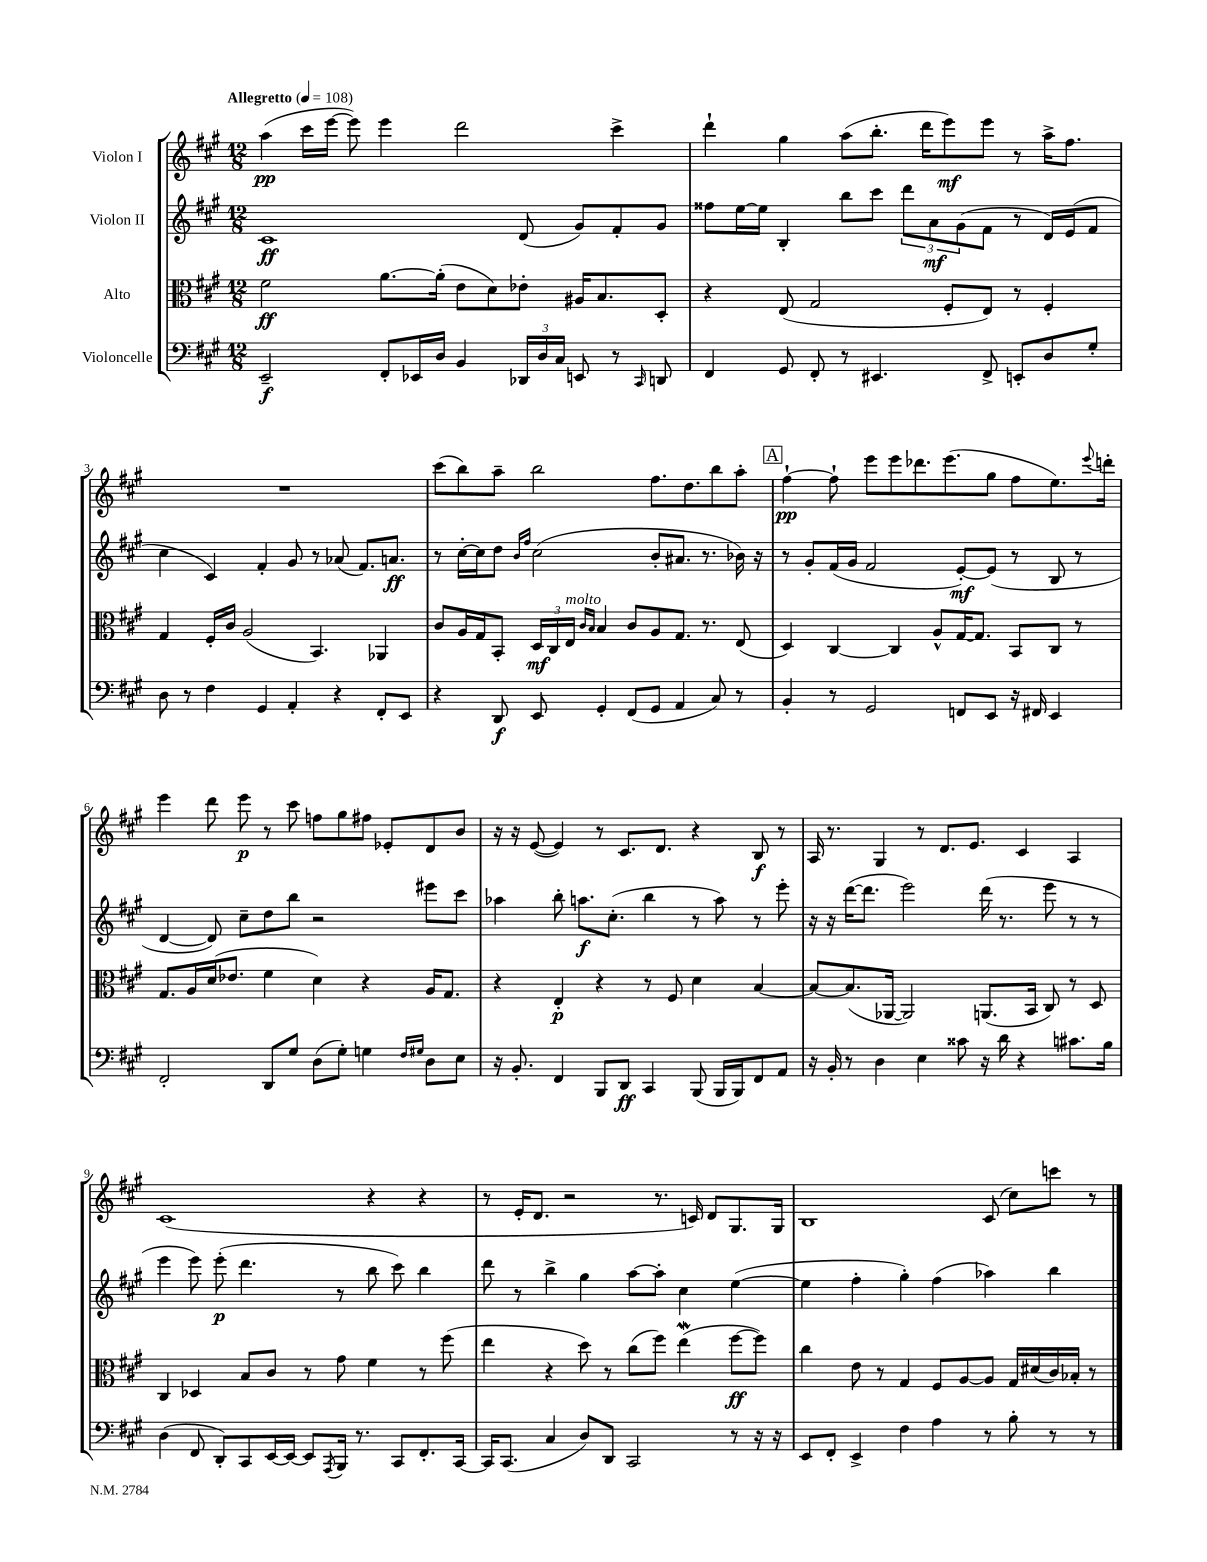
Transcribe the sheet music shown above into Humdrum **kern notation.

**kern	**dynam	**kern	**dynam	**kern	**dynam	**kern	**dynam
*part4	*part4	*part3	*part3	*part2	*part2	*part1	*part1
*staff4	*staff4	*staff3	*staff3	*staff2	*staff2	*staff1	*staff1
*I"Violoncelle	*	*I"Alto	*	*I"Violon II	*	*I"Violon I	*
*clefF4	*	*clefC3	*	*clefG2	*	*clefG2	*
*k[f#c#g#]	*	*k[f#c#g#]	*	*k[f#c#g#]	*	*k[f#c#g#]	*
*M12/8	*	*M12/8	*	*M12/8	*	*M12/8	*
*MM108	*	*MM108	*	*MM108	*	*MM108	*
=1	=1	=1	=1	=1	=1	=1	=1
!	!	!	!	!	!	!LO:TX:a:B:t=Allegretto	!
2EE~/	f	2f#\	ff	1c#	ff	(4aa\	pp
.	.	.	.	.	.	16ccc#\LL	.
.	.	.	.	.	.	[16eee\JJ	.
.	.	.	.	.	.	8eee\])	.
8FF#'/L	.	[8.a\L	.	.	.	4eee\	.
16EE-X/L	.	.	.	.	.	.	.
16D/JJ	.	(16a'\Jk]	.	.	.	.	.
4BB/	.	8e\L	.	.	.	2ddd\	.
.	.	8d\)	.	.	.	.	.
24DD-X/LL	.	8e-X'\J	.	(8d/	.	.	.
24D/	.	.	.	.	.	.	.
24C#/JJ	.	.	.	.	.	.	.
8EEn/	.	16A#X/KL	.	8g#/L)	.	.	.
.	.	8.B/	.	.	.	.	.
8r	.	.	.	8f#'/	.	4ccc#^\	.
16qqCC#/	.	.	.	.	.	.	.
8DDn/	.	8D'/J	.	8g#/J	.	.	.
=2	=2	=2	=2	=2	=2	=2	=2
4FF#/	.	4r	.	8ff##X\L	.	4ddd`\	.
.	.	.	.	[16ee\L	.	.	.
.	.	.	.	16ee\JJ]	.	.	.
8GG#/	.	(8E/	.	4B'/	.	4gg#\	.
8FF#'/	.	2G#/	.	.	.	.	.
8r	.	.	.	8bb\L	.	(8aa\L	.
4.EE#X/	.	.	.	8ccc#\J	.	8.bb'\J	.
.	.	.	.	12ddd\L	.	.	.
.	.	.	.	.	.	16ddd\KL	.
.	.	.	.	12a\	mf	.	.
.	.	8F#'/L	.	.	.	8eee\)	mf
.	.	.	.	(12g#\	.	.	.
8FF#^/	.	8E/J)	.	8f#\J	.	8eee\J	.
8EEn'/L	.	8r	.	8r	.	8r	.
8D/	.	4F#'/	.	16d/LL)	.	16aa^\KL	.
.	.	.	.	(16e/J	.	8.ff#\J	.
8G#'/J	.	.	.	8f#/J	.	.	.
!!LO:LB:g=z
=3	=3	=3	=3	=3	=3	=3	=3
8D\	.	4G#/	.	4cc#\	.	1.r	.
8r	.	.	.	.	.	.	.
4F#\	.	16F#'/LL	.	4c#/)	.	.	.
.	.	16c#/JJ	.	.	.	.	.
.	.	(2A/	.	.	.	.	.
4GG#/	.	.	.	4f#'/	.	.	.
4AA'/	.	.	.	8g#/	.	.	.
.	.	4.BB/)	.	8r	.	.	.
4r	.	.	.	(8a-X/	.	.	.
.	.	.	.	8.f#/L)	.	.	.
8FF#'/L	.	4AA-X/	.	.	.	.	.
.	.	.	.	8.an/J	ff	.	.
8EE/J	.	.	.	.	.	.	.
=4	=4	=4	=4	=4	=4	=4	=4
4r	.	8c#/L	.	8r	.	(8ccc#\L	.
.	.	16A/L	.	[16cc#'\LL	.	8bb\)	.
.	.	16G#/J	.	16cc#\J]	.	.	.
8DD/	f	8BB'/J	.	8dd\J	.	8aa~\J	.
.	.	.	.	16qqb/LL	.	.	.
.	.	.	.	16qqff#/JJ	.	.	.
8EE/	.	24D/LL	mf	(2cc#\	.	2bb\	.
.	.	24C#/	.	.	.	.	.
!	!	!LO:TX:a:i:t=molto	!	!	!	!	!
.	.	24E/JJ	.	.	.	.	.
.	.	16qqc#/LL	.	.	.	.	.
.	.	16qqB/JJ	.	.	.	.	.
4GG#'/	.	4B/	.	.	.	.	.
(8FF#/L	.	8c#/L	.	.	.	.	.
8GG#/J	.	8A/	.	8b'/L	.	8.ff#\L	.
4AA/	.	8.G#/J	.	8.a#X/J	.	.	.
.	.	.	.	.	.	8.dd\	.
.	.	8.r	.	8.r	.	.	.
8C#/)	.	.	.	.	.	8bb\	.
8r	.	(8E/	.	16b-X\)	.	8aa'\J	.
.	.	.	.	16r	.	.	.
!!LO:REH:place=s1:t=A
=5	=5	=5	=5	=5	=5	=5	=5
4BB'/	.	4D/)	.	8r	.	[4ff#`\	pp
.	.	.	.	8g#'/L	.	.	.
8r	.	[4C#/	.	(16f#/L	.	8ff#`\]	.
.	.	.	.	16g#/JJ	.	.	.
2GG#/	.	.	.	2f#/	.	8eee\L	.
.	.	4C#/]	.	.	.	8eee\	.
.	.	.	.	.	.	8.ddd-X\	.
.	.	8A^^/L	.	.	.	.	.
.	.	.	.	.	.	(8.eee\	.
8FFn/L	.	[16G#/K	.	[8e'/L)	mf	.	.
.	.	8.G#/J]	.	.	.	.	.
8EE/J	.	.	.	(8e/J]	.	8gg#\J	.
16r	.	8BB/L	.	8r	.	8ff#\L	.
16FF#X/	.	.	.	.	.	.	.
4EE/	.	8C#/J	.	8B/	.	8.ee\)	.
.	.	8r	.	8r	.	.	.
.	.	.	.	.	.	8qqeee/	.
.	.	.	.	.	.	16dddn'\Jk	.
!!LO:LB:g=z
=6	=6	=6	=6	=6	=6	=6	=6
2FF#'/	.	8.G#/L	.	[4d/	.	4eee\	.
.	.	16A/L	.	.	.	.	.
.	.	(16d/J	.	8d/])	.	8ddd\	.
.	.	8.e-X/J	.	.	.	.	.
.	.	.	.	8cc#~\L	.	8eee\	p
8DD/L	.	4f#\	.	8dd\	.	8r	.
8G#/J	.	.	.	8bb\J	.	8ccc#\	.
(8D\L	.	4d\)	.	2r	.	8ffn\L	.
8G#'\J)	.	.	.	.	.	8gg#\	.
4Gn\	.	4r	.	.	.	8ff#X\J	.
.	.	.	.	.	.	8e-X'/L	.
16qqF#/LL	.	.	.	.	.	.	.
16qqG#X/JJ	.	.	.	.	.	.	.
8D\L	.	16A/KL	.	8eee#X\L	.	8d/	.
.	.	8.G#/J	.	.	.	.	.
8E\J	.	.	.	8ccc#\J	.	8b/J	.
=7	=7	=7	=7	=7	=7	=7	=7
16r	.	4r	.	4aa-X\	.	16r	.
8.BB'/	.	.	.	.	.	16r	.
.	.	.	.	.	.	([8e/	.
4FF#/	.	4E'/	p	8bb'\	.	4e/])	.
.	.	.	.	8.aan\L	f	.	.
8BBB/L	.	4r	.	.	.	8r	.
.	.	.	.	(8.cc#'\J	.	.	.
8DD/J	ff	.	.	.	.	8.c#/L	.
4CC#/	.	8r	.	4bb\	.	.	.
.	.	.	.	.	.	8.d/J	.
.	.	8F#/	.	.	.	.	.
(8BBB/	.	4d\	.	8r	.	4r	.
16BBB/LL	.	.	.	8aa\)	.	.	.
16BBB/J)	.	.	.	.	.	.	.
8FF#/	.	[4B/	.	8r	.	8B/	f
8AA/J	.	.	.	8eee'\	.	8r	.
=8	=8	=8	=8	=8	=8	=8	=8
16r	.	8B/L_	.	16r	.	16A/	.
16BB'/	.	.	.	16r	.	8.r	.
8r	.	(8.B/]	.	([16ddd\KL	.	.	.
.	.	.	.	8.ddd\J]	.	.	.
4D\	.	.	.	.	.	4G#/	.
.	.	[16AA-X/Jk	.	.	.	.	.
.	.	2AA-/])	.	2eee\)	.	.	.
4E\	.	.	.	.	.	8r	.
.	.	.	.	.	.	8.d/L	.
8c##X\	.	.	.	.	.	.	.
.	.	.	.	.	.	8.e/J	.
16r	.	(8.AAn/L	.	(16ddd\	.	.	.
16d\	.	.	.	8.r	.	.	.
4r	.	.	.	.	.	4c#/	.
.	.	16BB/Jk	.	.	.	.	.
.	.	8C#/)	.	8eee\	.	.	.
8.c#X\L	.	8r	.	8r	.	4A/	.
.	.	8D/	.	8r	.	.	.
16B\Jk	.	.	.	.	.	.	.
!!LO:LB:g=z
=9	=9	=9	=9	=9	=9	=9	=9
(4D\	.	4C#/	.	4eee\	.	(1c#	.
8FF#/	.	4D-X/	.	8eee\)	.	.	.
8DD'/L)	.	.	.	(8eee'\	p	.	.
8CC#/	.	8B/L	.	4.ddd\	.	.	.
[16EE/L	.	8c#/J	.	.	.	.	.
16EE/JJ_	.	.	.	.	.	.	.
8EE/L]	.	8r	.	.	.	.	.
8qAAA/	.	.	.	.	.	.	.
16BBB/Jk	.	8g#\	.	8r	.	.	.
8.r	.	.	.	.	.	.	.
.	.	4f#\	.	8bb\	.	4r	.
8CC#/L	.	.	.	8ccc#\)	.	.	.
8.FF#'/	.	8r	.	4bb\	.	4r	.
.	.	(8ff#\	.	.	.	.	.
[16CC#/Jk	.	.	.	.	.	.	.
=10	=10	=10	=10	=10	=10	=10	=10
16CC#/KL]	.	4ee\	.	8ddd\	.	8r	.
(8.CC#/J	.	.	.	.	.	.	.
.	.	.	.	8r	.	16e'/KL	.
.	.	.	.	.	.	8.d/J	.
4C#/	.	4r	.	4bb^\	.	.	.
.	.	.	.	.	.	2r	.
8D/L)	.	8dd\)	.	4gg#\	.	.	.
8DD/J	.	8r	.	.	.	.	.
2CC#/	.	(8cc#\L	.	[8aa\L	.	.	.
.	.	8ff#\J)	.	8aa'\J]	.	8.r	.
.	.	(4eeW\	.	4cc#\	.	.	.
.	.	.	.	.	.	16cn/)	.
.	.	.	.	.	.	8d/L	.
8r	.	[8ff#\L	ff	([4ee\	.	8.G#/	.
16r	.	8ff#\J])	.	.	.	.	.
16r	.	.	.	.	.	16G#/Jk	.
=11	=11	=11	=11	=11	=11	=11	=11
8EE/L	.	4cc#\	.	4ee\]	.	1B	.
8FF#'/J	.	.	.	.	.	.	.
4EE^/	.	8e\	.	4ff#'\	.	.	.
.	.	8r	.	.	.	.	.
4F#\	.	4G#/	.	4gg#'\)	.	.	.
4A\	.	8F#/L	.	(4ff#\	.	.	.
.	.	[8A/	.	.	.	.	.
8r	.	8A/J]	.	4aa-X\)	.	(8c#/	.
8B'\	.	16G#/LL	.	.	.	8cc#\L)	.
.	.	(16d#X/	.	.	.	.	.
8r	.	16c#/)	.	4bb\	.	8cccn\J	.
.	.	16B-X'/JJ	.	.	.	.	.
8r	.	8r	.	.	.	8r	.
==	==	==	==	==	==	==	==
*-	*-	*-	*-	*-	*-	*-	*-
